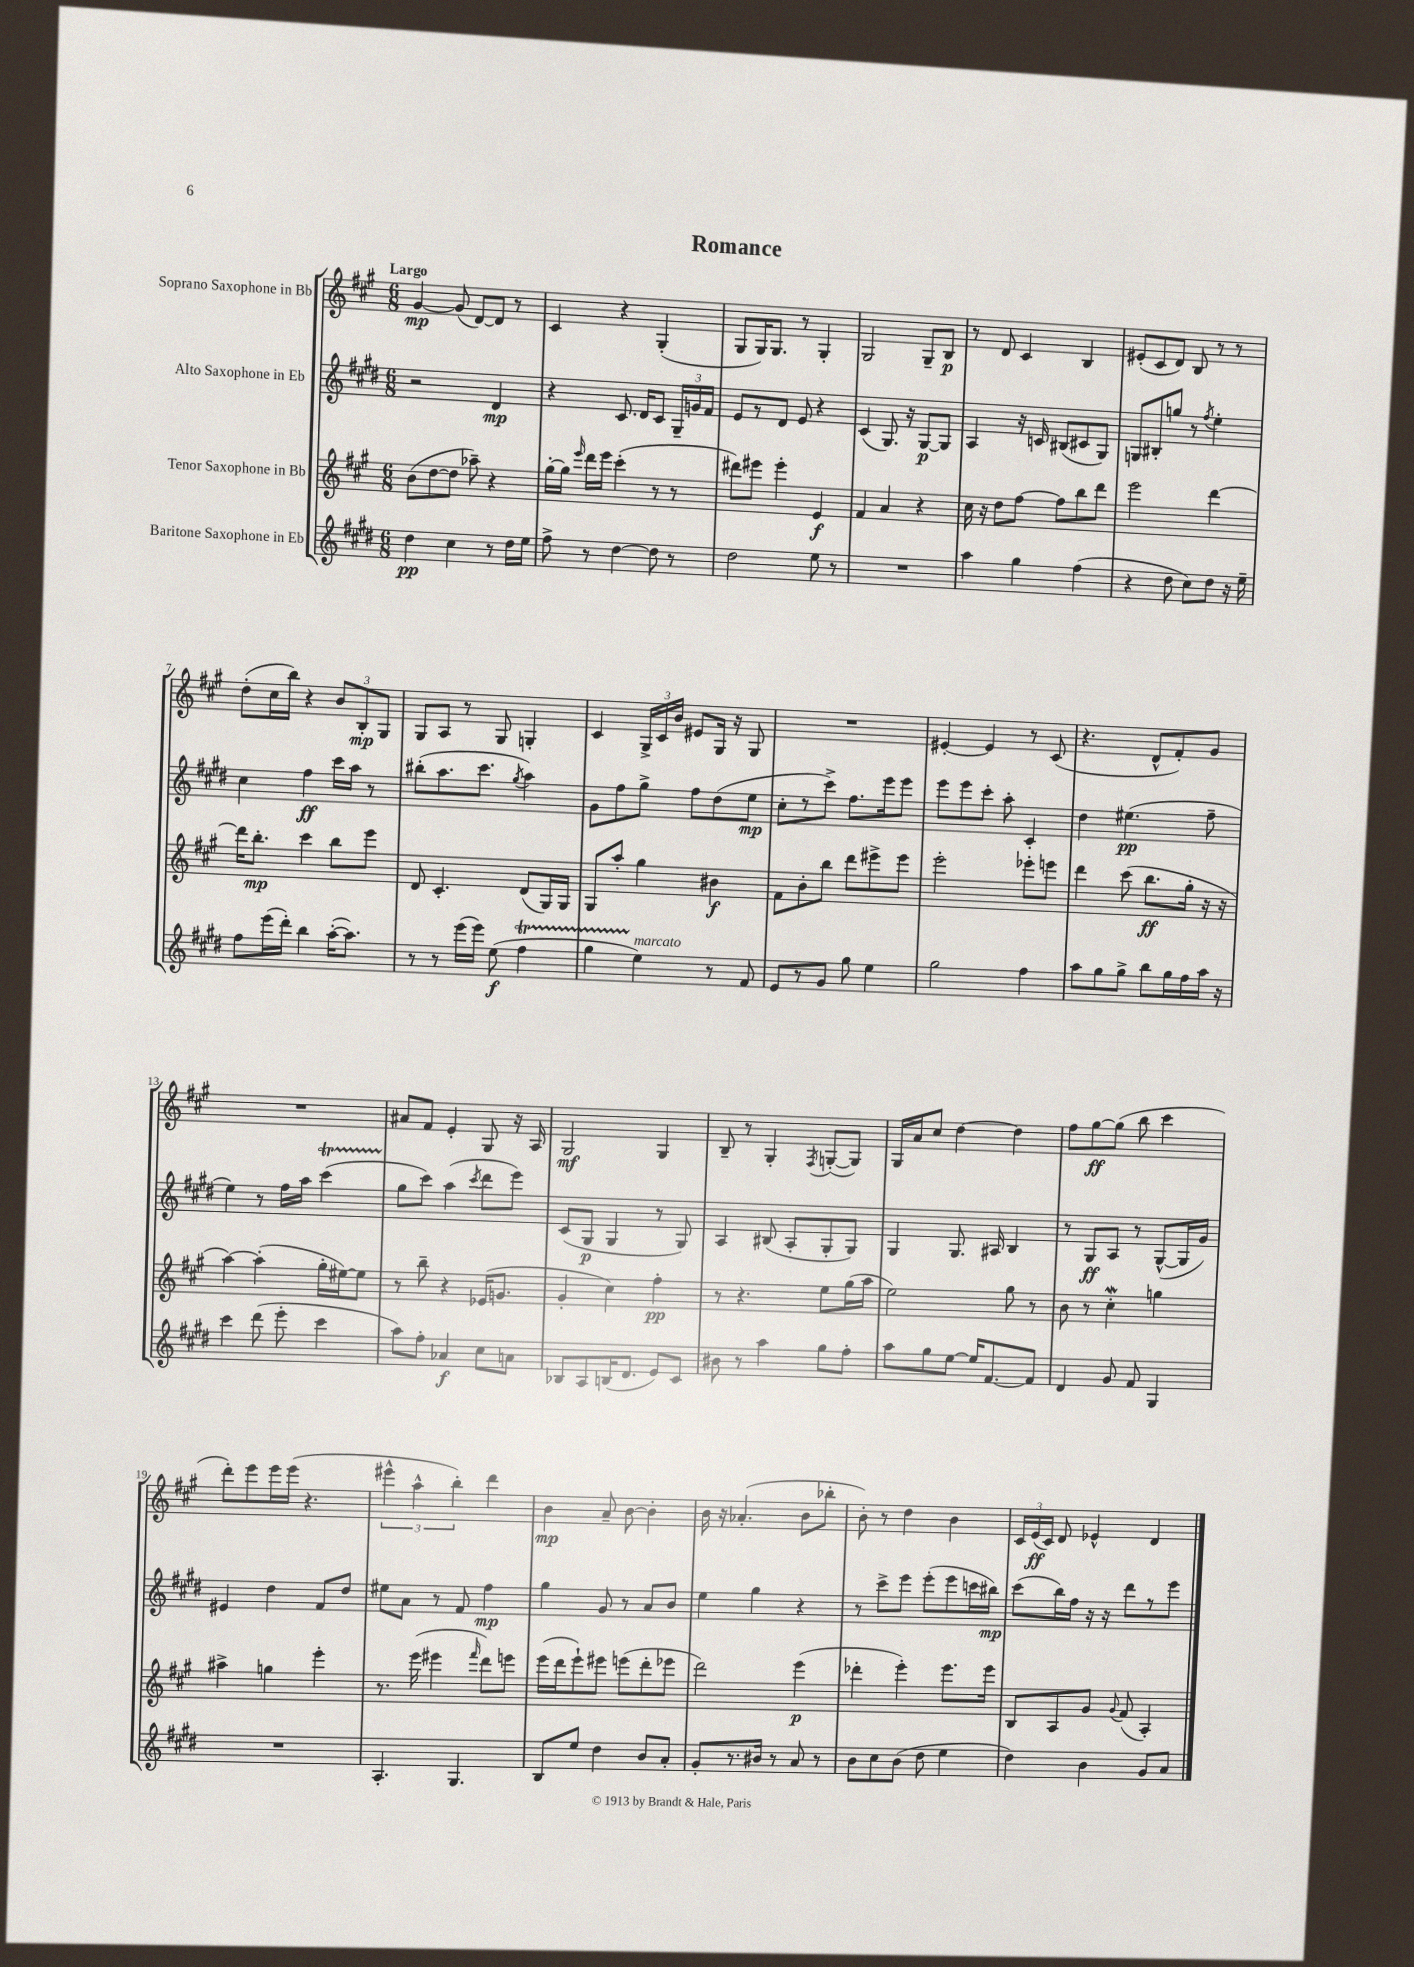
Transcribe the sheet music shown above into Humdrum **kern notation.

**kern	**kern	**kern	**kern
*staff4	*staff3	*staff2	*staff1
*clefG2	*clefG2	*clefG2	*clefG2
*k[f#c#g#d#]	*k[f#c#g#]	*k[f#c#g#d#]	*k[f#c#g#]
*M6/8	*M6/8	*M6/8	*M6/8
4dd#	(8b	2r	[4g#
.	[8dd	.	.
4cc#	8dd]	.	(8g#]
.	8aa-~)	.	[8d)
8r	4r	4d#	8d]
16dd#	.	.	8r
16ee	.	.	.
=	=	=	=
8ff#^	[16gg#'	4r	4c#
.	16gg#]	.	.
.	16qqeee	.	.
8r	16ddd	.	.
.	16eee	.	.
[4dd#	(4ccc#'	8.c#	4r
.	.	16d#	.
8dd#]	8r	8c#	(4G#'
8r	8r	24G#~	.
.	.	24g	.
.	.	24f#	.
=	=	=	=
2dd#	8ddd#)	8e	8G#
.	8eee#	8r	16G#)
.	.	.	8.G#
.	4eee#'	8d#	.
.	.	8e	8r
8ee	4e	4r	4G#'
8r	.	.	.
=	=	=	=
2.r	4f#	(4c#	2G#
.	4a	8.G#)	.
.	.	16r	.
.	4r	[8G#	8G#~
.	.	8G#]	8B
=	=	=	=
4aa	16cc#	4A	8r
.	16r	.	.
.	8dd	.	8d
4gg#	[8ff#	16r	4c#
.	.	16c	.
.	8ff#]	(8B#	.
(4ff#	8bb	8c#	4B
.	8ddd	8G#)	.
=	=	=	=
4r	2eee	8G	(8e#'
.	.	8B#'	8c#
8dd#	.	8gg	8d)
8cc#)	.	8r	8B
.	.	8qff#	.
8dd#	[4ddd	4ee'	8r
16r	.	.	8r
16ee~	.	.	.
=	=	=	=
8ff#	16ddd]	4cc#	(8dd'
.	8.bb'	.	.
(16eee	.	.	16cc#
16ddd#')	.	.	16bb)
4bb	4ccc#	4ff#	4r
([16aa'	8bb	16ccc#	12b
8.aa])	.	16aa	.
.	.	.	12B'
.	8eee	8r	.
.	.	.	12G#
=	=	=	=
8r	8d	(8bb#'	8G#
8r	4.c#'	8.aa	8A
(16eee	.	.	8r
16eee)	.	8.ccc#	.
(8ee	.	.	8G#
.	.	8qgg#	.
4ff#	(8d	4aa)	4G'
.	16G#)	.	.
.	16G#	.	.
=	=	=	=
4gg#	8G#	8g#	4c#
.	8aa'	8ff#	.
4ee)	4gg#	8gg#^	24G#^
.	.	.	24c#
.	.	.	24b
.	.	8ff#	8e#
8r	4b#	(8dd#	16G#
.	.	.	16r
8f#	.	8ee	8G#
=	=	=	=
8e	8f#	8cc#'	2.r
8r	8b'	8r	.
8g#	8bb	8ccc#^)	.
8gg#	8ddd	8.ff#	.
4ee	8eee#^	.	.
.	.	16eee	.
.	8eee#	8eee	.
=	=	=	=
2gg#	2eee'	8eee	[4e#'
.	.	8eee	.
.	.	8ccc#'	4e#]
.	.	8aa'	.
4ff#	8eee-'	4c#'	8r
.	8eee	.	(8c#
=	=	=	=
8aa	4ddd	4dd#	4.r
8gg#	.	.	.
8gg#^	(8ccc#	(4.ee#	.
8bb	8.bb	.	8d^^
16gg#	.	.	8f#')
16ff#	16gg#'	.	.
16aa	16r	8ff#~	8g#
16r	16r	.	.
=	=	=	=
4ccc#	[4aa)	4ee)	2.r
(8ddd#	(4aa']	8r	.
8eee'	.	16ff#	.
.	.	16aa	.
4ccc#	16gg#'	(4ccc#	.
.	[16ee#)	.	.
.	8ee#]	.	.
=	=	=	=
8aa)	8r	8gg#	8a#
8ff#'	8bb~	8ccc#)	8f#
4a-	4r	(4aa	4e'
.	.	8qccc#	.
8cc#	(16e-	8ddd#	8G#
.	8.g	.	.
8a	.	8eee)	16r
.	.	.	16A
=	=	=	=
8B-	4g#'	(8c#	2G#
8A	.	8G#	.
(16B	4cc#)	4G#	.
8.d#	.	.	.
8e)	4ff#'	8r	4G#
8c#	.	8G#)	.
=	=	=	=
8b#	8r	4A	8B~
8r	4.r	.	8r
4aa	.	(8B#	4G#'
.	.	8A'	.
.	.	.	8qF#
8gg#	8ee	8G#'	([8G'
8ff#'	(16gg#	8G#)	8G])
.	16aa	.	.
=	=	=	=
8aa	2ee)	4G#	16G#
.	.	.	16a
8gg#	.	.	8cc#
[8ee	.	8.G#	[4dd
16ee]	.	.	.
[8.f#	.	16A#	.
.	8gg#	4B	4dd]
8f#]	8r	.	.
=	=	=	=
4d#	8b	8r	8ff#
.	8r	8G#	[8gg#
8g#	4cc#'	8A	(8gg#]
8f#	.	8r	8bb
4G#	4gg	([8G#^^	4ccc#
.	.	16G#]	.
.	.	16g#)	.
=	=	=	=
2.r	4aa#^	4e#	8ddd')
.	.	.	8eee
.	4gg	4dd#	16eee
.	.	.	(16eee
.	.	.	4.r
.	4eee'	8f#	.
.	.	8dd#	.
=	=	=	=
4.A'	8.r	8ee#	6eee#^^
.	.	8a	.
.	.	.	6aa^^
.	(16eee	.	.
.	4eee#	8r	.
.	.	.	6bb')
4.G#	.	8f#	.
.	16qqfff#	.	.
.	8ddd)	4ff#	4ddd
.	8eee	.	.
=	=	=	=
8B	(16eee	4gg#	4b
.	16ddd	.	.
8ee	8eee`)	.	.
4dd#	8eee#	8g#	8a~
.	(8eee	8r	[8b
8b	8ddd'	8a	4b']
8a'	8eee-	8b	.
=	=	=	=
8g#'	2ddd)	4ee	16b
.	.	.	16r
8.r	.	.	(4.a-'
.	.	4gg#	.
16b#	.	.	.
8r	.	.	.
8a	(4eee	4r	8b
8r	.	.	8bb-'
=	=	=	=
8b	4ddd-'	8r	8b')
8cc#	.	8ccc#^	8r
(8b	4eee')	8eee	4dd
8dd#	.	(8eee'	.
4ee	8.eee	8eee	4b
.	.	16ccc	.
.	16eee	16bb#)	.
=	=	=	=
4dd#)	8B	(8ccc#	24c#
.	.	.	(24e
.	.	.	24c#)
.	8A	16bb)	8d
.	.	16ff#	.
4b	8g#	16r	4e-^^
.	.	16r	.
.	8qqg#	.	.
.	(8f#	8ddd#	.
8g#	4A')	8r	4d
8a	.	8eee	.
==	==	==	==
*-	*-	*-	*-
